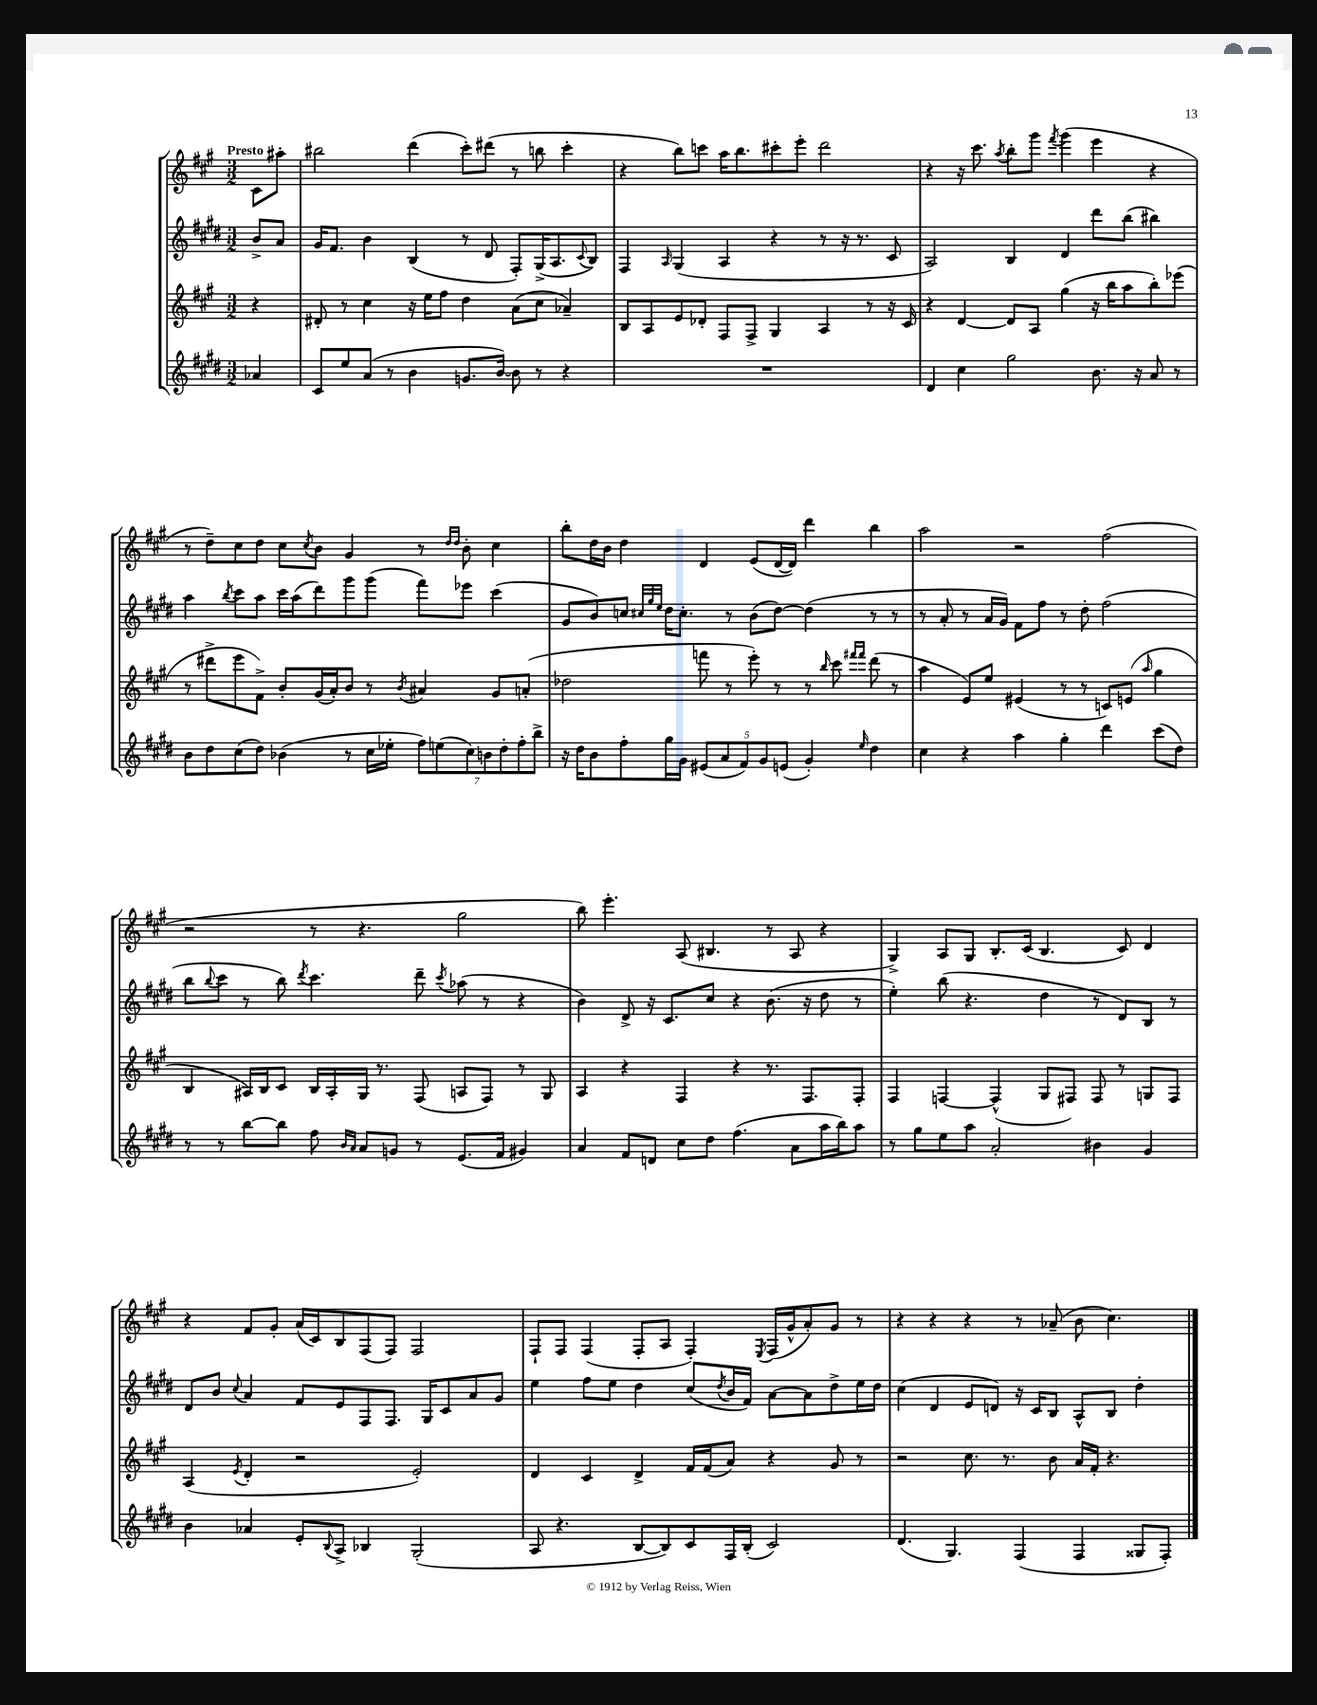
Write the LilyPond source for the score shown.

<<
\new StaffGroup <<
\new Staff = "s0" {
    \clef treble \key a \major \numericTimeSignature \time 3/2 \partial 4 \tempo "Presto"
    cis'8 ais''8-. |
    bis''2 d'''4( cis'''8-.) dis'''8( r8 b''8 cis'''4-. |
    r4 b''8) c'''8 a''16 b''8. cis'''8-. e'''8-. d'''2 |
    r4 r16 cis'''8. \acciaccatura { a''8 } b''8-. gis'''8 \acciaccatura { fis'''8 } gis'''4( e'''4 r4 |
    r8 d''8--) cis''8 d''8 cis''8 \acciaccatura { cis''8 } b'8 gis'4 r8 \grace { d''16 d''16 } b'8-. cis''4 |
    b''8-. d''16 b'16 d''4 d'4 e'8( d'16~ d'16) d'''4 b''4 |
    a''2 r2 fis''2( |
    r2 r8 r4. gis''2 |
    b''8) e'''4.-. a8( bis4. r8 a8 r4 |
    gis4->) a8 gis8 b8.-. cis'16( b4. cis'8) d'4 |
    r4 fis'8 gis'8-. a'16( cis'16) b8 fis8( fis8) fis2 |
    fis8-! fis8 fis4( fis8-. a8 fis4-.) \acciaccatura { e8 } fis16( gis'16-^ a'8-.) gis'8 r8 |
    r4 r4 r4 r8 aes'8--( b'8 cis''4.) \bar "|." |
}
\new Staff = "s1" {
    \clef treble \key e \major \numericTimeSignature \time 3/2 \partial 4
    b'8-> a'8 |
    gis'16 fis'8. b'4 b4( r8 dis'8 fis8-.) gis16->( a8. \appoggiatura { cis'8 } b8) |
    fis4 \grace { a16 } gis4( a4 r4 r8 r16 r8. cis'8 |
    a2) b4 dis'4 dis'''8 b''8( bis''4) |
    a''4 \acciaccatura { b''8 } cis'''8 a''8 cis'''16 a''16( dis'''8) gis'''8 gis'''8( fis'''8) ees'''8 cis'''4( |
    gis'8 b'8) c''8 \grace { cis''32 gis''32 e''32 } dis''16 cis''8.-. r8 b'8( dis''8~) dis''4( r8 r8 |
    r8 a'8-. r8 a'16 gis'16) fis'8 fis''8 r8 dis''8-. fis''2( |
    b''8 \appoggiatura { b''8 } cis'''8 r8 b''8) \acciaccatura { dis'''8 } cis'''4. dis'''8-- \acciaccatura { cis'''8 } aes''8( r8 r4 |
    b'4) dis'8-> r16 cis'8. cis''8 r4 b'8.( r16 dis''8 r8 |
    e''4-.) b''8( r4. dis''4 r8 dis'8) b8 r8 |
    dis'8 b'8 \appoggiatura { cis''8 } a'4 fis'8 e'8 fis8 fis8. gis16 cis'8 a'8 gis'8 |
    e''4 fis''8 e''8 dis''4 cis''8( \acciaccatura { dis''8 } b'16 fis'16) a'8~ a'8 dis''8-> e''16 dis''16 |
    cis''4( dis'4 e'8 d'8) r16 cis'16 b8 a8-^ b8 dis''4-. \bar "|." |
}
\new Staff = "s2" {
    \clef treble \key a \major \numericTimeSignature \time 3/2 \partial 4
    r4 |
    dis'8-. r8 cis''4 r16 e''16 fis''8 d''4 a'8( cis''8 aes'4--) |
    b8 a8 e'8 des'8-. fis8 fis8-> gis4 a4 r8 r16 cis'16 |
    r4 d'4~ d'8 a8 gis''4( r16 b''16 a''8 b''8-.) ees'''8( |
    r8 dis'''8-> e'''8 fis'8->) b'8-. gis'16( a'16-.) b'8 r8 \acciaccatura { b'8 } ais'4 gis'8 a'8-.( |
    des''2 f'''8 r8 e'''8-.) r8 r8 \grace { b''16 } cis'''8 \grace { fis'''16 fis'''16 } d'''8( r8 |
    a''4 e'8) e''8 eis'4( r8 r8 c'8) e'8( \grace { a''16 } gis''4 |
    b4 ais16) b16 cis'8 b16 ais16-. gis16 r8. fis8( a8 fis8) r8 gis8 |
    a4 r4 fis4 r4 r8. fis8. fis8-. |
    fis4 f4~ f4-^( gis8 fis8) fis8 r8 g8 fis8 |
    a4( \acciaccatura { e'8 } d'4-. r2 e'2-.) |
    d'4 cis'4 d'4-> fis'16 fis'16( a'8) r4 gis'8 r8 |
    r2 cis''8. r8. b'8 a'16 fis'16-. r4. \bar "|." |
}
\new Staff = "s3" {
    \clef treble \key e \major \numericTimeSignature \time 3/2 \partial 4
    aes'4 |
    cis'8 e''8 a'8( r8 b'4 g'8. b'16~) b'8 r8 r4 |
    R1. |
    dis'4 cis''4 gis''2 b'8. r16 a'8 r8 |
    b'8 dis''8 cis''8( dis''8) bes'4( r8 cis''16 ees''16-. \tuplet 7/4 { fis''8) e''8( cis''8) b'8 dis''8-. fis''8-. b''8-> } |
    r16 dis''16 b'8 fis''8-. gis''16 gis'16 \tuplet 5/4 { eis'8( a'8 fis'8) gis'8 e'8( } gis'4-.) \grace { e''16 } dis''4 |
    cis''4 r4 a''4 gis''4-. dis'''4 cis'''8( dis''8) |
    r8 r8 b''8~ b''8 fis''8 \grace { b'16 a'16 } a'8 g'8 r8 e'8.( fis'16 gis'4) |
    a'4 fis'8 d'8 cis''8 dis''8 fis''4.( a'8 a''16 b''16) a''8 |
    r8 gis''8 e''8 a''8 a'2-. bis'4 gis'4 |
    b'4 aes'4 e'8-. \appoggiatura { b8 } a8-> bes4 gis2-.( |
    a8 r4. b8~ b8) cis'8 fis16 b16-.( cis'2) |
    dis'4.( gis4.) fis4( fis4 gisis8 fis8-.) \bar "|." |
}
>>
>>
\layout { \context { \Score \remove "Bar_number_engraver" } }
